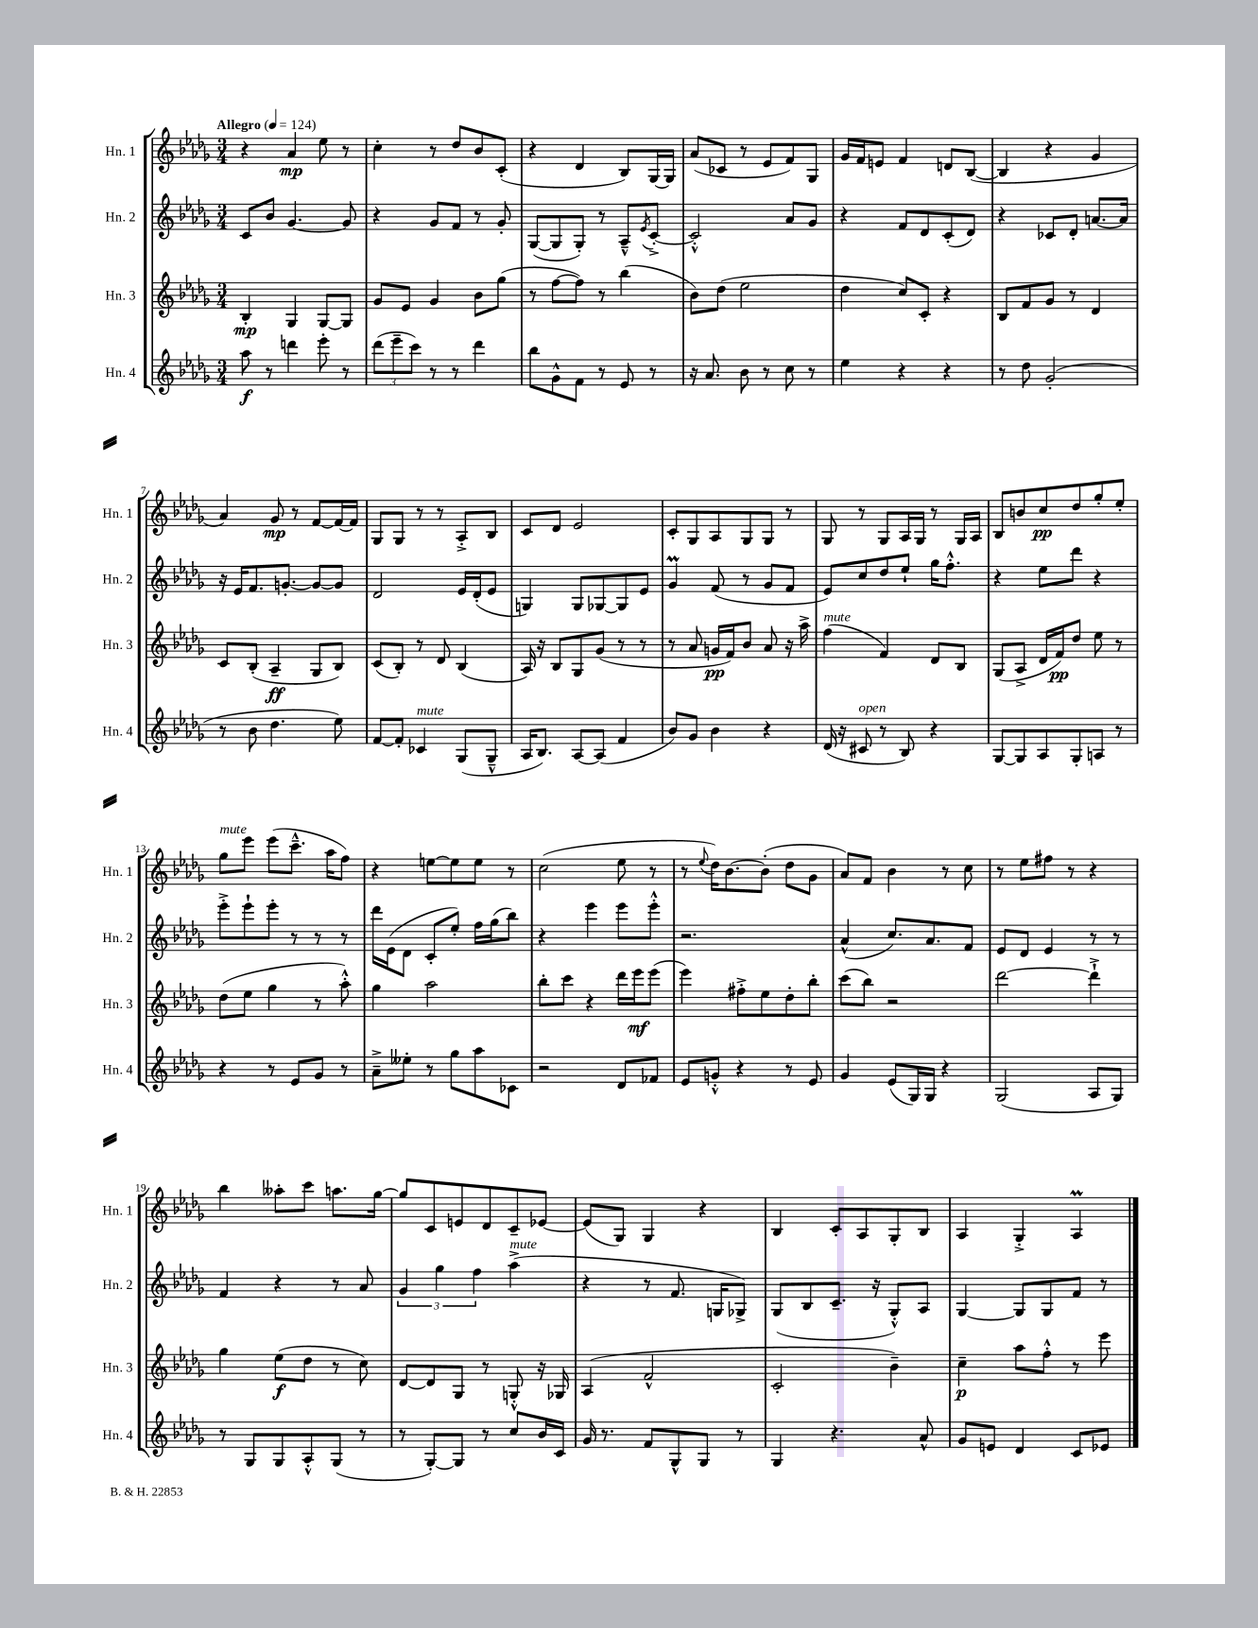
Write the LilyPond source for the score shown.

<<
\new StaffGroup <<
\new Staff = "s0" \with { instrumentName = "Hn. 1" shortInstrumentName = "Hn. 1" } {
    \clef treble \key des \major \numericTimeSignature \time 3/4 \tempo "Allegro" 4 = 124
    r4 aes'4\mp ees''8 r8 |
    c''4-. r8 des''8 bes'8 c'8-.( |
    r4 des'4 bes8) ges16~ ges16 |
    aes'8( ces'8 r8 ees'8 f'8) ges8 |
    ges'16 f'16 e'8 f'4 d'8 bes8~( |
    bes4 r4 ges'4 |
    aes'4) ges'8\mp r8 f'8~ f'16~ f'16 |
    ges8 ges8 r8 r8 aes8-.-> bes8 |
    c'8 des'8 ees'2 |
    c'8-. ges8 aes8 ges8 ges8 r8 |
    ges8 r8 ges8 aes16 ges16 r8 ges16 aes16 |
    bes8 b'8 c''8\pp des''8 ges''8-. ees''8-. |
    ges''8^\markup { \italic "mute" } ees'''8 ees'''8( c'''8.---^ aes''16 f''8) |
    r4 e''8~ e''8 e''8 r8 |
    c''2( ees''8 r8 |
    r8 \appoggiatura { ees''8 } des''16) bes'8.~ bes'8-.( des''8 ges'8 |
    aes'8) f'8 bes'4 r8 c''8 |
    r8 ees''8 fis''8 r8 r4 |
    bes''4 aeses''8-. c'''8 a''8. ges''16~ |
    ges''8 c'8 e'8 des'8 c'8-- ees'8~ |
    ees'8( ges8) ges4 r4 |
    bes4 c'8-. aes8 ges8-. bes8 |
    aes4 ges4-.-> aes4\prall \bar "|." |
}
\new Staff = "s1" \with { instrumentName = "Hn. 2" shortInstrumentName = "Hn. 2" } {
    \clef treble \key des \major \numericTimeSignature \time 3/4
    c'8 bes'8 ges'4.~ ges'8 |
    r4 ges'8 f'8 r8 ges'8-. |
    ges8~( ges8 ges8-.) r8 aes8---^ \acciaccatura { ees'8 } c'8~-.-> |
    c'2-.-^ aes'8 ges'8 |
    r4 f'8 des'8 c'8-.( des'8) |
    r4 ces'8 des'8-. a'8.~ a'16 |
    r16 ees'16 f'8. g'8.~-. g'8~ g'8 |
    des'2 ees'16 des'16-.( ees'8 |
    g4) g8 ges8~ ges8 ees'8 |
    ges'4\prall f'8( r8 ges'8 f'8 |
    ees'8) c''8 des''8 ees''8-! ges''16 f''8.-.-^ |
    r4 ees''8 des'''8 r4 |
    ees'''8-.-> ees'''8-! ees'''8-. r8 r8 r8 |
    des'''16 ees'16( des'8 c'8-. ees''8-.) f''16 ges''16( bes''8) |
    r4 ees'''4 ees'''8 ees'''8-.-^ |
    r2. |
    aes'4-^( c''8.) aes'8. f'8 |
    ees'8 des'8 ees'4 r8 r8 |
    f'4 r4 r8 aes'8 |
    \tuplet 3/2 { ges'4 ges''4 f''4 } aes''4->^\markup { \italic "mute" }( |
    r4 r8 f'8. g16 ges8->) |
    ges8( bes8 c'8.-- r16 ges8-.-^) aes8 |
    ges4~ ges8 ges8 f'8 r8 \bar "|." |
}
\new Staff = "s2" \with { instrumentName = "Hn. 3" shortInstrumentName = "Hn. 3" } {
    \clef treble \key des \major \numericTimeSignature \time 3/4
    bes4-.\mp ges4 ges8~ ges8 |
    ges'8 ees'8 ges'4 bes'8 ges''8( |
    r8 f''8~ f''8) r8 bes''4( |
    bes'8) des''8( ees''2 |
    des''4 c''8) c'8-. r4 |
    bes8 f'8 ges'8 r8 des'4 |
    c'8 bes8-.( aes4--\ff ges8 bes8) |
    c'8( bes8-.) r8 des'8 bes4( |
    aes16) r16 bes8 ges8 ges'8( r8 r8 |
    r8 aes'8 g'16\pp f'16) bes'8 aes'8 r16 aes''16-> |
    f''4^\markup { \italic "mute" }( f'4) des'8 bes8 |
    ges8( aes8-> des'16 f'16\pp) des''8 ees''8 r8 |
    des''8( ees''8 ges''4 r8 aes''8-.-^) |
    ges''4 aes''2 |
    bes''8-. c'''8 r4 des'''16 ees'''16\mf ees'''8( |
    ees'''4) fis''8-.-> ees''8 des''8-. bes''8-. |
    c'''8( bes''8) r2 |
    des'''2~ des'''4-!-> |
    ges''4 ees''8\f( des''8 r8 c''8) |
    des'8~ des'8 ges8 r8 g8-.-^ r16 ges16 |
    aes4( f'2-^ |
    c'2-. bes'4--) |
    c''4--\p aes''8 f''8-.-^ r8 ees'''8 \bar "|." |
}
\new Staff = "s3" \with { instrumentName = "Hn. 4" shortInstrumentName = "Hn. 4" } {
    \clef treble \key des \major \numericTimeSignature \time 3/4
    aes''8\f r8 d'''4 ees'''8-. r8 |
    \tuplet 3/2 { des'''8( ees'''8-- c'''8) } r8 r8 des'''4 |
    bes''8 ges'8-^ f'8 r8 ees'8 r8 |
    r16 aes'8. bes'8 r8 c''8 r8 |
    ees''4 r4 r4 |
    r8 des''8 ges'2-.( |
    r8 bes'8 des''4. ees''8) |
    f'8~ f'8-. ces'4^\markup { \italic "mute" } ges8( ges8---^ |
    aes16 bes8.) aes8~ aes8( f'4 |
    bes'8) ges'8 bes'4 r4 |
    des'16( r16 cis'8^\markup { \italic "open" } r8 bes8) r4 |
    ges8~ ges8 aes8 ges8-. a8 r8 |
    r4 r8 ees'8 ges'8 r8 |
    aes'8---> eeses''8-. r8 ges''8 aes''8 ces'8 |
    r2 des'8 fes'8 |
    ees'8 g'8-.-^ r4 r8 ees'8 |
    ges'4 ees'8( ges16) ges16 r4 |
    ges2( aes8 ges8) |
    r8 ges8 ges8 aes8-.-^ ges8( r8 |
    r8 ges8~-.) ges8 r8 c''8 bes'16 c'16 |
    ges'16 r8. f'8 ges8-^ ges8 r8 |
    ges4 r4. aes'8-^ |
    ges'8 e'8 des'4 c'8 ees'8 \bar "|." |
}
>>
>>
